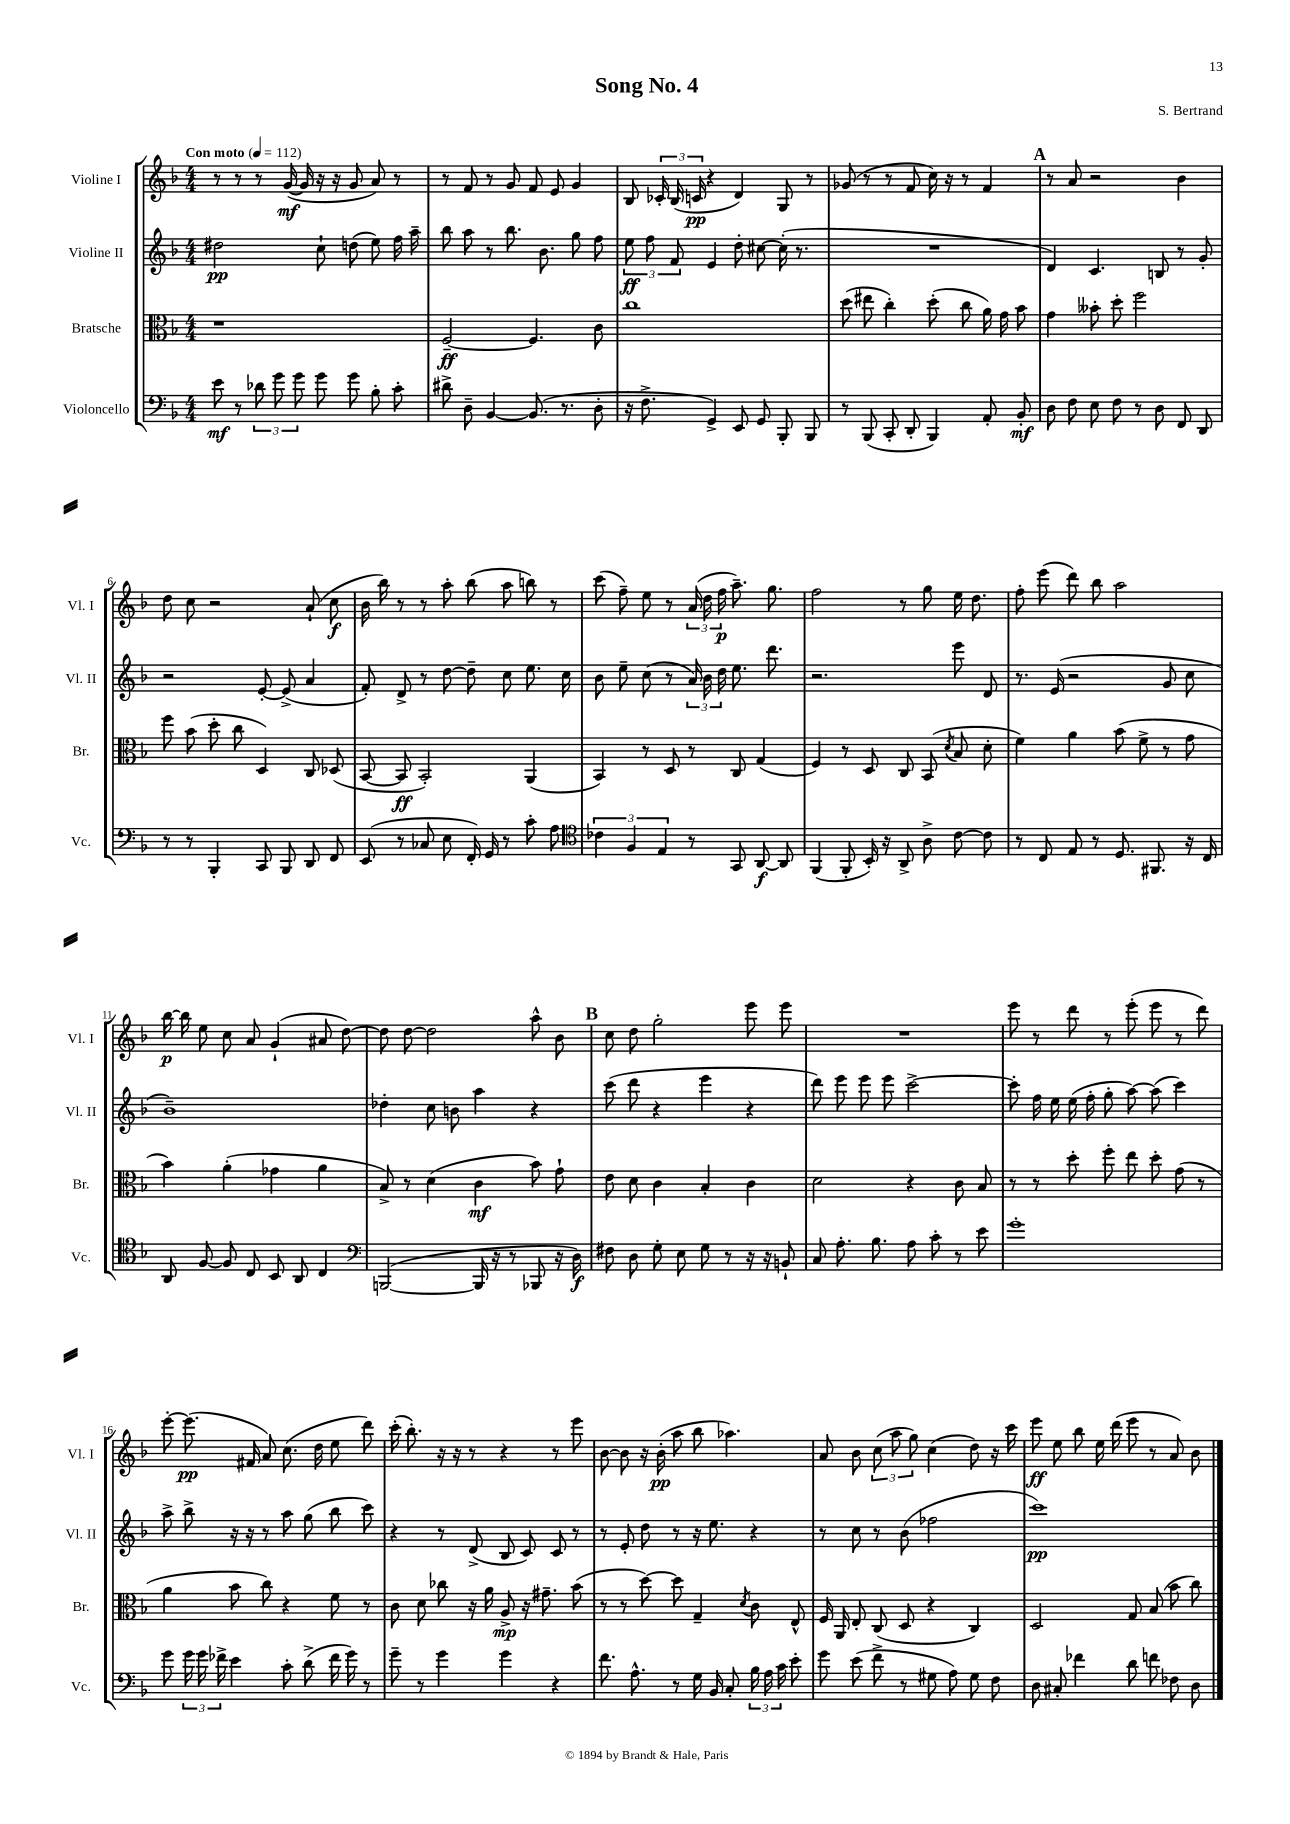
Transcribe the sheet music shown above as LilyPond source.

\header { title = "Song No. 4" composer = "S. Bertrand" }
<<
\new StaffGroup <<
\new Staff = "s0" \with { instrumentName = "Violine I" shortInstrumentName = "Vl. I" } {
    \clef treble \key f \major \numericTimeSignature \time 4/4 \tempo "Con moto" 4 = 112
    \autoBeamOff r8 r8 r8 g'16~\mf( g'16 r16 r16 g'8 a'8) r8 |
    r8 f'8 r8 g'8 f'8 e'8 g'4 |
    bes8 \tuplet 3/2 { ces'16-. bes16( c'16\pp } r4 d'4) g8 r8 |
    ges'8( r8 r8 f'8 c''16) r16 r8 f'4 |
    \mark \markup { \bold "A" } r8 a'8 r2 bes'4 |
    d''8 c''8 r2 a'8-!( c''8\f |
    bes'16 bes''16) r8 r8 a''8-. bes''8( a''8 b''8) r8 |
    c'''8( f''8--) e''8 r8 \tuplet 3/2 { a'16( d''16 f''16\p } a''8.--) g''8. |
    f''2 r8 g''8 e''16 d''8. |
    f''8-. e'''8( d'''8) bes''8 a''2 |
    bes''16~\p bes''16 e''8 c''8 a'8 g'4-!( ais'8 d''8~) |
    d''8 d''8~ d''2 a''8-^ bes'8 |
    \mark \markup { \bold "B" } c''8 d''8 g''2-. e'''8 e'''8 |
    R1 |
    e'''8 r8 d'''8 r8 e'''8-.( e'''8 r8 d'''8) |
    e'''8~-. e'''8.\pp( fis'16 a'8) c''8.( d''16 e''8 d'''8) |
    c'''16-.( bes''8.-.) r16 r16 r8 r4 r8 e'''8 |
    bes'8~ bes'8 r16 bes'16-.\pp( a''8 bes''8 aes''4.) |
    a'8 bes'8 \tuplet 3/2 { c''8( a''8 g''8) } c''4( d''8) r16 c'''16 |
    e'''8\ff e''8 bes''8 e''16 d'''16( e'''8 r8 a'8) bes'8 \bar "|." |
}
\new Staff = "s1" \with { instrumentName = "Violine II" shortInstrumentName = "Vl. II" } {
    \clef treble \key f \major \numericTimeSignature \time 4/4
    \autoBeamOff dis''2\pp c''8-! d''8( e''8) f''16 a''16-- |
    bes''8 a''8 r8 bes''8. bes'8. g''8 f''8 |
    \tuplet 3/2 { e''8\ff f''8 f'8 } e'4 d''8-. cis''8~ cis''16-.( r8. |
    R1 |
    \mark \markup { \bold "A" } d'4) c'4. b8 r8 g'8-. |
    r2 e'8~-. e'8->( a'4 |
    f'8-.) d'8-> r8 d''8~ d''8-- c''8 e''8. c''16 |
    bes'8 e''8-- c''8( r8 \tuplet 3/2 { a'16) bes'16 d''16 } e''8. d'''8. |
    r2. e'''8 d'8 |
    r8. e'16( r2 g'8 c''8 |
    bes'1--) |
    des''4-. c''8 b'8 a''4 r4 |
    \mark \markup { \bold "B" } c'''8( d'''8 r4 e'''4 r4 |
    d'''8) e'''8 e'''8 e'''8 c'''2~-> |
    c'''8-. f''16 e''16 e''16( f''16-. g''8-. a''8~) a''8( c'''4) |
    a''8-> bes''8-> r16 r16 r8 a''8 g''8( bes''8 c'''8) |
    r4 r8 d'8->( bes8 c'8) c'8 r8 |
    r8 e'8-. d''8 r8 r16 e''8. r4 |
    r8 c''8 r8 bes'8( fes''2 |
    c'''1\pp) \bar "|." |
}
\new Staff = "s2" \with { instrumentName = "Bratsche" shortInstrumentName = "Br." } {
    \clef alto \key f \major \numericTimeSignature \time 4/4
    \autoBeamOff r1 |
    f2~--\ff f4. c'8 |
    c''1 |
    d''8( eis''8 c''4-.) d''8-.( c''8 a'16) g'16 bes'8 |
    \mark \markup { \bold "A" } g'4 beses'8-. d''8-. f''2 |
    f''8 bes'8( d''8-. c''8 d4) c8 des8( |
    bes,8~ bes,8\ff bes,2-.) a,4( |
    bes,4) r8 d8 r8 c8 g4( |
    f4) r8 d8 c8 bes,8( \acciaccatura { d'8 } bes8 d'8-. |
    f'4) a'4 bes'8( f'8-> r8 g'8 |
    bes'4) a'4-.( ges'4 a'4 |
    bes8->) r8 d'4( c'4\mf bes'8) g'8-! |
    \mark \markup { \bold "B" } e'8 d'8 c'4 bes4-. c'4 |
    d'2 r4 c'8 bes8 |
    r8 r8 d''8-. f''8-. e''8 d''8-. g'8( r8 |
    a'4 bes'8 c''8) r4 f'8 r8 |
    c'8 d'8 ces''8 r16 a'16 a8->\mp r16 gis'8.-- bes'8( |
    r8 r8 d''8~) d''8 g4-- \acciaccatura { d'8 } c'8 e8-^ |
    f16 a,16 e8-. c8( d8 r4 c4) |
    d2 g8 bes8( bes'8 c''8) \bar "|." |
}
\new Staff = "s3" \with { instrumentName = "Violoncello" shortInstrumentName = "Vc." } {
    \clef bass \key f \major \numericTimeSignature \time 4/4
    \autoBeamOff e'8\mf r8 \tuplet 3/2 { des'8 g'8 g'8 } g'8 g'8 bes8-. c'8-. |
    dis'8-> d8-- bes,4~ bes,8.( r8. d8-. |
    r16 f8.-> g,4->) e,8 g,8 bes,,8-. bes,,8 |
    r8 bes,,8( c,8-. d,8-. bes,,4) a,8-. bes,8-.\mf |
    \mark \markup { \bold "A" } d8 f8 e8 f8 r8 d8 f,8 d,8 |
    r8 r8 bes,,4-. c,8 bes,,8 d,8 f,8 |
    e,8( r8 ces8 e8 f,16-.) g,16 r8 c'8-. a8 |
    \clef tenor \tuplet 3/2 { ces'4 f4 e4 } r8 g,8 a,8~\f a,8 |
    f,4( f,8-. bes,16-.) r16 a,8-> a8-> c'8~ c'8 |
    r8 c8 e8 r8 d8. fis,8. r16 c16 |
    a,8 f8~ f8 c8 bes,8 a,8 c4 |
    \clef bass b,,2~( b,,16 r16 r8 bes,,8 r16 d16\f) |
    \mark \markup { \bold "B" } fis8 d8 g8-. e8 g8 r8 r16 r16 b,8-! |
    c8 a8.-. bes8. a8 c'8-. r8 e'8 |
    g'1-. |
    g'8 \tuplet 3/2 { g'16 g'16 fes'16-> } e'4 c'8-. d'8->( fes'16 g'16) r8 |
    g'8-- r8 g'4 g'4 r4 |
    f'8. a8.-^ r8 g16 bes,16 c8-. \tuplet 3/2 { bes16 a16 c'16 } e'8-. |
    g'8 e'8( f'8-> r8 gis8 a8) gis8 f8 |
    d8 cis8-. fes'4 d'8 f'8 fes8 d8 \bar "|." |
}
>>
>>
